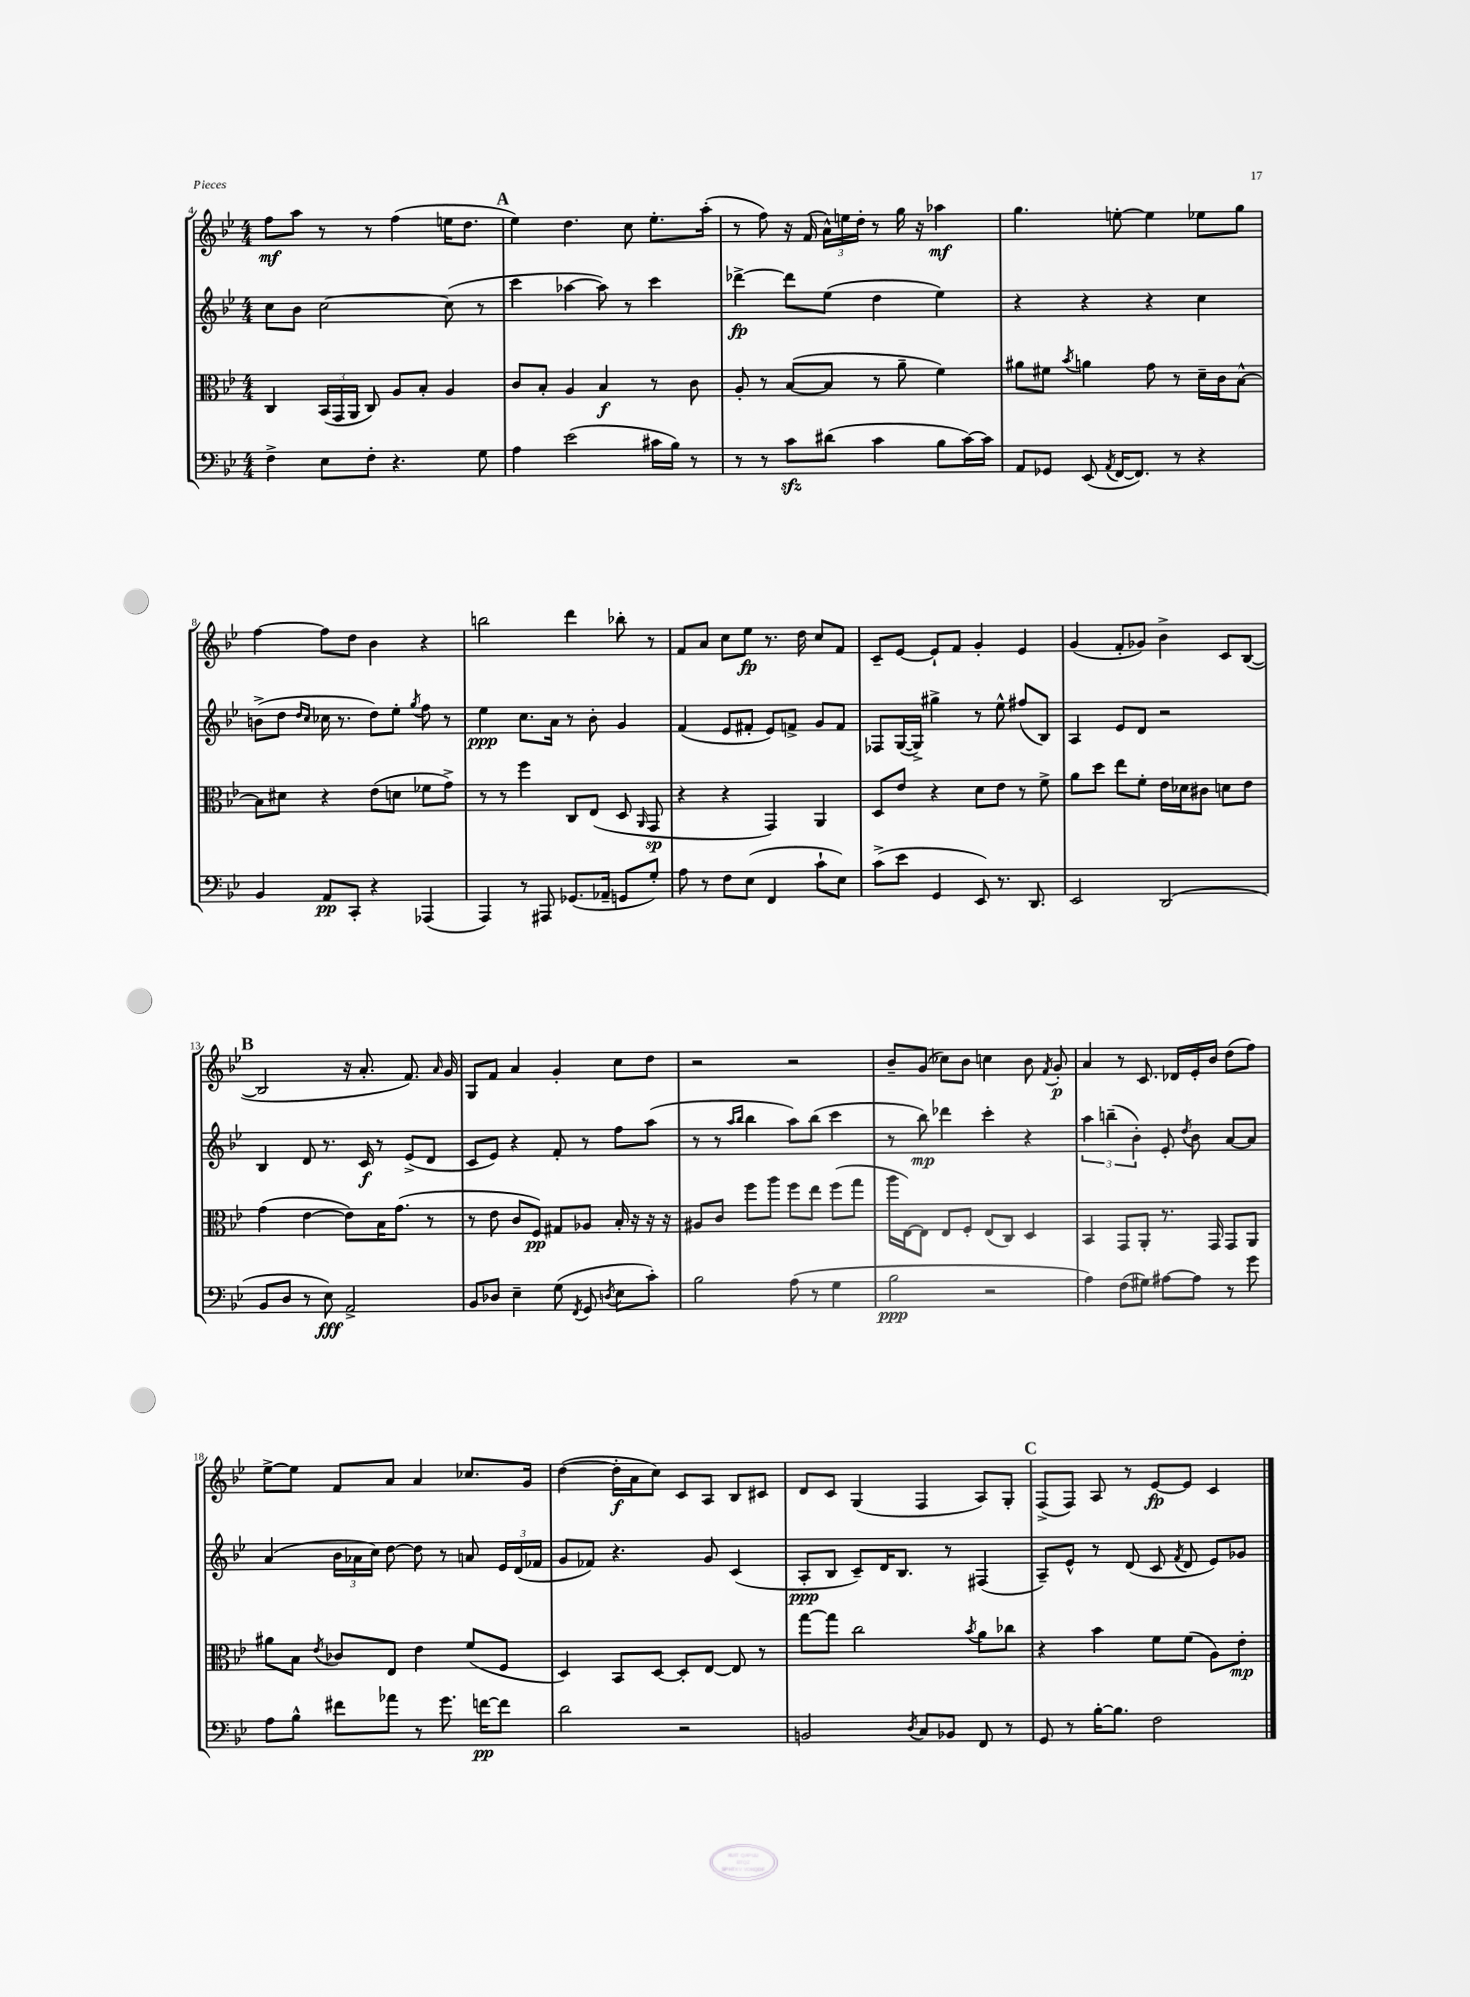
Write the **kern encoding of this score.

**kern	**dynam	**kern	**dynam	**kern	**dynam	**kern	**dynam
*part4	*part4	*part3	*part3	*part2	*part2	*part1	*part1
*staff4	*staff4	*staff3	*staff3	*staff2	*staff2	*staff1	*staff1
*clefF4	*	*clefC3	*	*clefG2	*	*clefG2	*
*k[b-e-]	*	*k[b-e-]	*	*k[b-e-]	*	*k[b-e-]	*
*M4/4	*	*M4/4	*	*M4/4	*	*M4/4	*
=4	=4	=4	=4	=4	=4	=4	=4
4F^\	.	4C/	.	8cc\L	.	8ff\L	mf
.	.	.	.	8b-\J	.	8aa\J	.
8E-\L	.	(24BB-/LL	.	[2cc\	.	8r	.
.	.	24GG/	.	.	.	.	.
.	.	24AA/JJ	.	.	.	.	.
8F'\J	.	8C/)	.	.	.	8r	.
4.r	.	8A/L	.	.	.	(4ff\	.
.	.	8B-'/J	.	.	.	.	.
.	.	4A/	.	(8cc\]	.	16een\KL	.
.	.	.	.	.	.	8.dd\J	.
8G\	.	.	.	8r	.	.	.
!!LO:REH:place=s1:t=A
=5	=5	=5	=5	=5	=5	=5	=5
4A\	.	8c/L	.	4ccc\	.	4ee-\)	.
.	.	8B-'/J	.	.	.	.	.
(2e-\	.	4A/	.	[4aa-X\	.	4.dd\	.
.	.	4B-/	f	8aa-\])	.	.	.
.	.	.	.	8r	.	8cc\	.
16c#X\LL	.	8r	.	4ccc\	.	8.ee-'\L	.
16B-\JJ)	.	.	.	.	.	.	.
8r	.	8c\	.	.	.	.	.
.	.	.	.	.	.	(16aa'\Jk	.
=6	=6	=6	=6	=6	=6	=6	=6
8r	.	8A'/	.	[4ddd-X^\	fp	8r	.
8r	.	8r	.	.	.	8ff\)	.
8czz\L	.	([8B-/L	.	8ddd-\L]	.	16r	.
.	.	.	.	.	.	(16f/	.
(8d#X\J	.	8B-/J]	.	(8ee-\J	.	24a^^\LL)	.
.	.	.	.	.	.	24een\	.
.	.	.	.	.	.	24dd'\JJ	.
4c\	.	8r	.	4dd\	.	8r	.
.	.	8a~\	.	.	.	16gg\	.
.	.	.	.	.	.	16r	.
8B-\L	.	4f\)	.	4ee-\)	.	4aa-X\	mf
[16c\L)	.	.	.	.	.	.	.
16c\JJ]	.	.	.	.	.	.	.
=7	=7	=7	=7	=7	=7	=7	=7
8AA/L	.	8a#X\L	.	4r	.	4.gg\	.
8GG-X/J	.	8f#X\J	.	.	.	.	.
.	.	8qb-/	.	.	.	.	.
(8EE-/	.	4an\	.	4r	.	.	.
8qAA/	.	.	.	.	.	.	.
[16FF/KL	.	.	.	.	.	[8een'\	.
8.FF/J])	.	.	.	.	.	.	.
.	.	8g\	.	4r	.	4ee\]	.
8r	.	8r	.	.	.	.	.
4r	.	16d~\LL	.	4cc\	.	8ee-X\L	.
.	.	16c\J	.	.	.	.	.
.	.	[8B-^^\J	.	.	.	8gg\J	.
!!LO:LB:g=z
=8	=8	=8	=8	=8	=8	=8	=8
4BB-/	.	8B-\L]	.	(8bn^\L	.	[4ff\	.
.	.	8d#X\J	.	8dd\J	.	.	.
.	.	.	.	16qqdd/LL	.	.	.
.	.	.	.	16qqcc/JJ	.	.	.
8AA/L	pp	4r	.	16cc-X\	.	8ff\L]	.
.	.	.	.	8.r	.	.	.
8CC'/J	.	.	.	.	.	8dd\J	.
4r	.	(8e-\L	.	8dd\L)	.	4b-\	.
.	.	8dn\J	.	8ee-'\J	.	.	.
.	.	.	.	8qgg/	.	.	.
(4AAA-X/	.	8f-X\L	.	8ff\	.	4r	.
.	.	8g^\J)	.	8r	.	.	.
=9	=9	=9	=9	=9	=9	=9	=9
4AAA/)	.	8r	.	4ee-\	ppp	2bbn\	.
.	.	8r	.	.	.	.	.
8r	.	4ff\	.	8.cc\L	.	.	.
8AAA#X/	.	.	.	.	.	.	.
.	.	.	.	16a\Jk	.	.	.
(8.GG-X/L	.	8C/L	.	8r	.	4ddd\	.
.	.	(8E-/J	.	8b-'\	.	.	.
16AA-X~/Jk	.	.	.	.	.	.	.
8GGn/L	.	8D/	.	4g/	.	8bb-X'\	.
.	.	16qqAA/	.	.	.	.	.
8G'/J)	.	8GG/	sp	.	.	8r	.
=10	=10	=10	=10	=10	=10	=10	=10
8A\	.	4r	.	(4f/	.	8f/L	.
8r	.	.	.	.	.	8a/J	.
8F\L	.	4r	.	8e-/L	.	8cc\L	.
(8E-\J	.	.	.	8f#X'/J	.	8ee-\J	fp
4FF/	.	4GG/)	.	8e-/L)	.	8.r	.
.	.	.	.	8fn^/J	.	.	.
.	.	.	.	.	.	16dd\	.
8c`\L	.	4AA/	.	8g/L	.	8cc/L	.
8E-\J)	.	.	.	8f/J	.	8f/J	.
=11	=11	=11	=11	=11	=11	=11	=11
(8c^\L	.	8D/L	.	8F-X/L	.	8c~/L	.
8e-\J	.	8e-/J	.	([16G/L	.	[8e-/J	.
.	.	.	.	16G^/JJ])	.	.	.
4GG/	.	4r	.	4gg#X^\	.	8e-`/L]	.
.	.	.	.	.	.	8f/J	.
8EE-/)	.	8d\L	.	8r	.	4g'/	.
8.r	.	8e-\J	.	8ee-^^\	.	.	.
.	.	8r	.	(8ff#X/L	.	4e-/	.
8.DD/	.	.	.	.	.	.	.
.	.	8f^\	.	8B-/J)	.	.	.
=12	=12	=12	=12	=12	=12	=12	=12
2EE-/	.	8a\L	.	4A/	.	(4g/	.
.	.	8dd\J	.	.	.	.	.
.	.	8ee-\L	.	8e-/L	.	8f'/L	.
.	.	8f'\J	.	8d/J	.	8g-X/J)	.
(2DD/	.	16e-\LL	.	2r	.	4b-^\	.
.	.	16d-X\J	.	.	.	.	.
.	.	8c#X\J	.	.	.	.	.
.	.	8dn\L	.	.	.	8c/L	.
.	.	8e-\J	.	.	.	([8B-/J	.
!!LO:LB:g=z
!!LO:REH:place=s1:t=B
=13	=13	=13	=13	=13	=13	=13	=13
8BB-/L	.	(4g\	.	4B-/	.	2B-/]	.
8D/J	.	.	.	.	.	.	.
8r	.	[4e-\	.	8d/	.	.	.
8E-\)	fff	.	.	8.r	.	.	.
2AA^/	.	8e-\L])	.	.	.	16r	.
.	.	.	.	16c/	f	8.a'/	.
.	.	16B-\K	.	8r	.	.	.
.	.	(8.g\J	.	.	.	.	.
.	.	.	.	(8e-^/L	.	8.f/)	.
.	.	8r	.	8d/J	.	.	.
.	.	.	.	.	.	16qqa/	.
.	.	.	.	.	.	16g/	.
=14	=14	=14	=14	=14	=14	=14	=14
8BB-/L	.	8r	.	8c/L	.	8G/L	.
8D-X/J	.	8e-\	.	8e-/J)	.	8f/J	.
4E-~\	.	8c/L	.	4r	.	4a/	.
.	.	8F/J)	pp	.	.	.	.
(8G\	.	8G#X/L	.	8f'/	.	4g'/	.
8qFF/	.	.	.	.	.	.	.
8GG/	.	8A-X/J	.	8r	.	.	.
8qDn/	.	.	.	.	.	.	.
8E-\L	.	16B-'/	.	8ff\L	.	8cc\L	.
.	.	16r	.	.	.	.	.
8c'\J)	.	16r	.	(8aa\J	.	8dd\J	.
.	.	16r	.	.	.	.	.
=15	=15	=15	=15	=15	=15	=15	=15
2B-\	.	8A#X/L	.	8r	.	2r	.
.	.	8c/J	.	8r	.	.	.
.	.	.	.	16qqaa/LL	.	.	.
.	.	.	.	16qqbb-/JJ	.	.	.
.	.	8ff\L	.	4bb-\	.	.	.
.	.	8aa\J	.	.	.	.	.
(8A\	.	8ff\L	.	8aa\L)	.	2r	.
8r	.	8ee-\J	.	(8bb-\J	.	.	.
4G\	.	(8ff\L	.	4ccc\	.	.	.
.	.	8gg\J	.	.	.	.	.
=16	=16	=16	=16	=16	=16	=16	=16
2B-\	ppp	16aa\LL	.	8r	.	8b-~/L	.
.	.	[16E-\J)	.	.	.	.	.
.	.	8E-\J]	.	8bb-\)	mp	(8g/J	.
.	.	8E-/L	.	4ddd-X\	.	8cc-X\L)	.
.	.	8F'/J	.	.	.	8b-\J	.
2r	.	(8E-/L	.	4ccc'\	.	4ccn\	.
.	.	8C/J)	.	.	.	.	.
.	.	4D/	.	4r	.	8b-\	.
.	.	.	.	.	.	8qf/	.
.	.	.	.	.	.	8g'/	p
=17	=17	=17	=17	=17	=17	=17	=17
4A\)	.	4BB-/	.	6aa\	.	4a/	.
.	.	.	.	(6bbn~\	.	.	.
(8F\L	.	8GG/L	.	.	.	8r	.
.	.	.	.	6b-'\)	.	.	.
8G#X\J)	.	8AA'/J	.	.	.	8.c/	.
[8A#X\L	.	8.r	.	8e-'/	.	.	.
.	.	.	.	.	.	16d-X/LL	.
.	.	.	.	8qdd/	.	.	.
8A#\J]	.	.	.	8b-\	.	16e-'/	.
.	.	16GG/	.	.	.	16b-/JJ	.
8r	.	8GG/L	.	[8a/L	.	(8dd\L	.
8g\	.	8AA/J	.	8a/J]	.	8ff\J)	.
!!LO:LB:g=z
=18	=18	=18	=18	=18	=18	=18	=18
8A\L	.	8a#X\L	.	(4a/	.	[8ee-^\L	.
8B-^^\J	.	8B-\J	.	.	.	8ee-\J]	.
.	.	8qe-/	.	.	.	.	.
8f#X\L	.	8c-X/L	.	24b-\LL	.	8f/L	.
.	.	.	.	24a-X\	.	.	.
.	.	.	.	24cc\JJ)	.	.	.
8a-X\J	.	8E-/J	.	[8dd\	.	8a/J	.
8r	.	4e-\	.	8dd\]	.	4a/	.
8.g\	.	.	.	8r	.	.	.
.	.	(8f/L	.	8an/	.	8.cc-X/L	.
[16fn\KL	pp	.	.	.	.	.	.
8f\J]	.	8F/J	.	24e-/LL	.	.	.
.	.	.	.	(24d/	.	.	.
.	.	.	.	.	.	16g/Jk	.
.	.	.	.	24f-X/JJ	.	.	.
=19	=19	=19	=19	=19	=19	=19	=19
2d\	.	4D/)	.	8g/L	.	([4dd\	.
.	.	.	.	8f-X/J)	.	.	.
.	.	8BB-/L	.	4.r	.	16dd'\LL]	f
.	.	.	.	.	.	16a\J	.
.	.	[8D/J	.	.	.	8cc\J)	.
2r	.	8D'/L]	.	.	.	8c/L	.
.	.	[8E-/J	.	8g/	.	8A/J	.
.	.	8E-/]	.	(4c/	.	8B-/L	.
.	.	8r	.	.	.	8c#X/J	.
=20	=20	=20	=20	=20	=20	=20	=20
2BBn/	.	[8gg\L	.	8A'/L	ppp	8d/L	.
.	.	8gg\J]	.	8B-/J	.	8c/J	.
.	.	2cc\	.	8c~/L)	.	(4G/	.
.	.	.	.	16d/K	.	.	.
.	.	.	.	8.B-/J	.	.	.
8qD/	.	.	.	.	.	.	.
8C/L	.	.	.	.	.	4F/	.
8BB-X/J	.	.	.	8r	.	.	.
.	.	8qb-/	.	.	.	.	.
8FF/	.	8a\L	.	(4F#X/	.	8A/L)	.
8r	.	8cc-X\J	.	.	.	8G'/J	.
!!LO:REH:place=s1:t=C
=21	=21	=21	=21	=21	=21	=21	=21
8GG/	.	4r	.	8A~/L)	.	(8F^/L	.
8r	.	.	.	8e-^^/J	.	8F/J)	.
[16B-'\KL	.	4b-\	.	8r	.	8A/	.
8.B-\J]	.	.	.	.	.	.	.
.	.	.	.	(8d/	.	8r	.
2F\	.	8f\L	.	8c/	.	[8e-/L	fp
.	.	.	.	8qf/	.	.	.
.	.	(8f\J	.	8d/	.	8e-/J]	.
.	.	8A\L)	.	8e-/L)	.	4c/	.
.	.	8e-'\J	mp	8g-X/J	.	.	.
==	==	==	==	==	==	==	==
*-	*-	*-	*-	*-	*-	*-	*-
